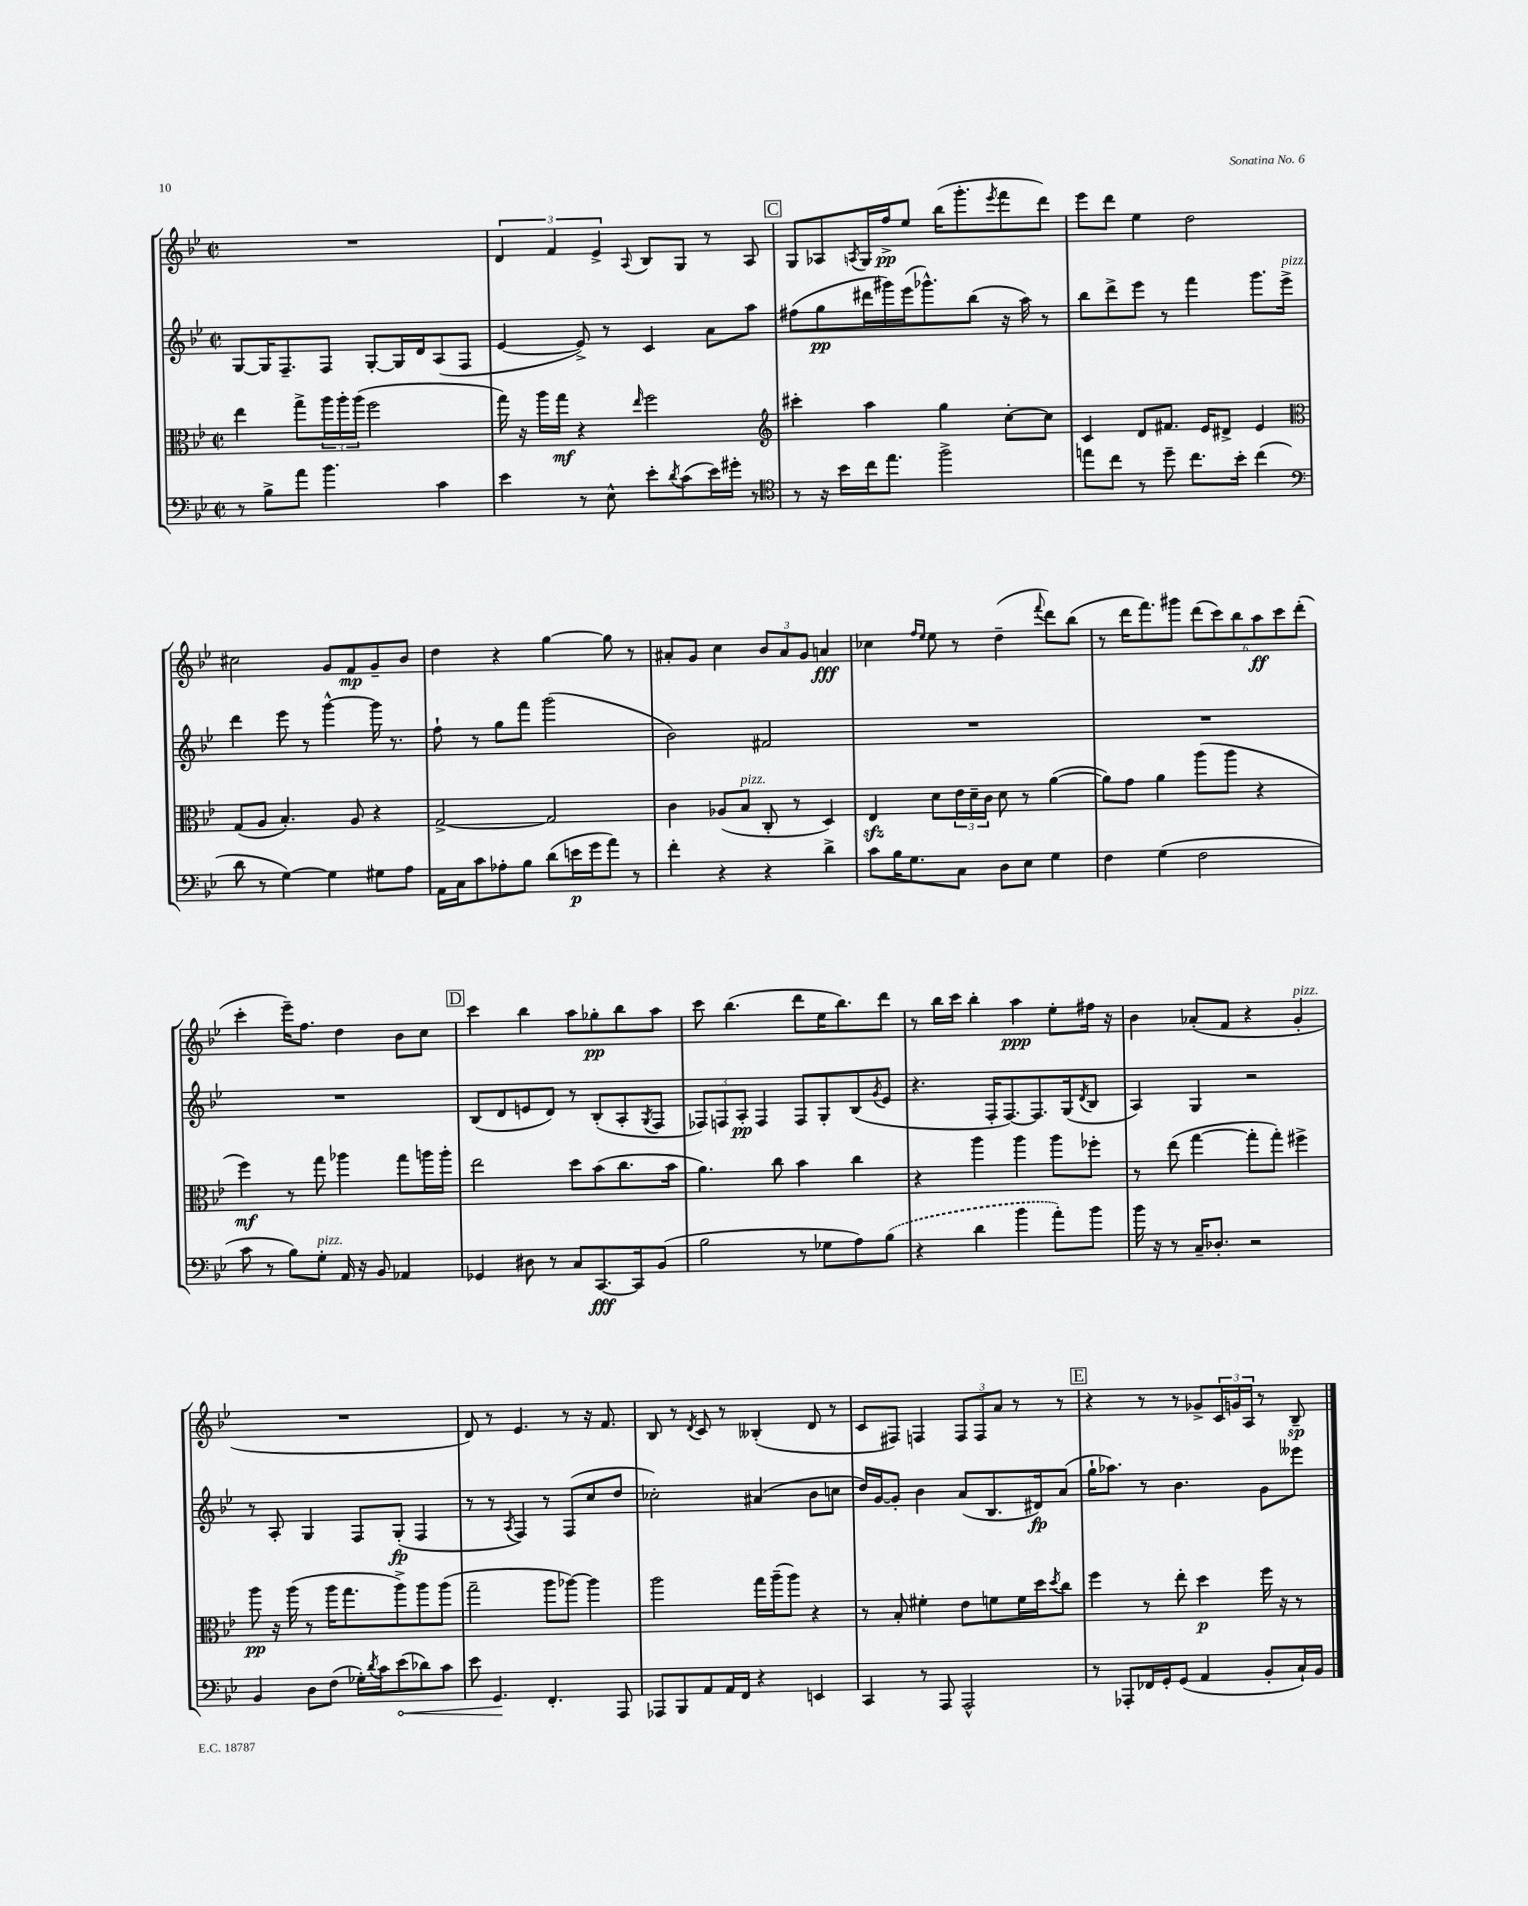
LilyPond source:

<<
\new StaffGroup <<
\new Staff = "s0" {
    \clef treble \key bes \major \defaultTimeSignature \time 2/2
    R1 |
    \tuplet 3/2 { d'4 f'4 ees'4-> } \appoggiatura { a8 } bes8 g8 r8 a8 |
    \mark \markup { \box "C" } g8 aes8 \acciaccatura { a8 } g16 f''16->\pp ees''8 bes''16( g'''8.-. \acciaccatura { ees'''8 } f'''8 d'''8) |
    ees'''8 d'''8 ees''4 d''2 |
    cis''2 g'8 f'8\mp g'8-- bes'8 |
    d''4 r4 g''4~ g''8 r8 |
    ais'8-. g'8 c''4 \tuplet 3/2 { bes'8 ais'8 g'8 } a'4\fff |
    ces''4 \grace { f''16 ees''16 } ees''8 r8 d''4--( \appoggiatura { f'''8 } d'''8) bes''8( |
    r8 d'''16 f'''8.) gis'''8 \tuplet 6/4 { d'''8( c'''8) bes''8 a''8\ff c'''8 d'''8-.( } |
    c'''4-. ees'''16--) f''8. d''4 bes'8 c''8 |
    \mark \markup { \box "D" } c'''4 bes''4 a''8 ges''8-.\pp bes''8 a''8 |
    c'''8 bes''4.( d'''8 ees''16 bes''8.) d'''8 |
    r8 bes''16 c'''16 bes''4-. a''4\ppp ees''8-. fis''16 r16 |
    bes'4 aes'8-.( f'8 r4 g'4-.^\markup { \italic "pizz." } |
    R1 |
    d'8) r8 ees'4. r8 r16 f'8. |
    bes8 r8 \acciaccatura { d'8 } c'8 r8 beses4-.( d'8 r8 |
    c'8 fis8) f4 \tuplet 3/2 { f8 f8 a'8 } r8 r8 |
    \mark \markup { \box "E" } r4 r8 r8 ges'8-> \tuplet 3/2 { c'16 g'16 a16 } r8 bes8--\sp \bar "|." |
}
\new Staff = "s1" {
    \clef treble \key bes \major \defaultTimeSignature \time 2/2
    g8~ g16 f8.-- f8 g8~-. g16 d'16 a8( f8 |
    ees'4~ ees'8->) r8 c'4 a'8 a''8 |
    \mark \markup { \box "C" } fis''8( g''8\pp dis'''16 gis'''16) ees'''16( ges'''8.-^) bes''8( r16 a''16) r8 |
    bes''8 d'''8-> ees'''8 r8 f'''4 g'''8. ees'''16->^\markup { \italic "pizz." } |
    d'''4 ees'''8 r8 g'''4~-^ g'''16 r8. |
    f''8-! r8 g''8 f'''8 g'''2( |
    bes'2) fis'2 |
    R1 |
    R1 |
    R1 |
    \mark \markup { \box "D" } bes8( d'8 e'8 d'8) r8 bes8-.( a8-. \acciaccatura { g8 } f8 |
    \tuplet 3/2 { fes8) f8 a8-.\pp } f4 f8 g8-. bes8( \acciaccatura { g'8 } ees'8 |
    r4. f16-. f8.~) f8. g16( \acciaccatura { d'8 } bes8 |
    a4) g4 r2 |
    r8 a8-. g4 f8 g8-.\fp( f4 |
    r8 r8 \acciaccatura { a8 } f4) r8 f8( c''8 d''8 |
    ces''2-.) ais'4( bes'8 c''8 |
    d''16) g'16~ g'8-. bes'4 a'8( bes8. dis'16\fp) a'8( |
    \mark \markup { \box "E" } g''16-! aes''8.) r8 bes'4. g'8 eeses'''8 \bar "|." |
}
\new Staff = "s2" {
    \clef alto \key bes \major \defaultTimeSignature \time 2/2
    ees''4 g''8-> \tuplet 3/2 { a''16 a''16-. a''16( } f''2 |
    g''16) r16 a''16 g''16\mf r4 \grace { ees''16 } f''2 |
    \mark \markup { \box "C" } \clef treble cis'''4-. a''4 g''4 c''8~-. c''8 |
    c'4 d'8 fis'8. ees'16 dis'8-> ees'4 |
    \clef alto g8( a8 bes4.-.) a8 r4 |
    g2~-> g2 |
    c'4 aes8( bes8^\markup { \italic "pizz." } c8-. r8 d4) |
    ees4\sfz d'8 \tuplet 3/2 { ees'16 d'16-- c'16 } d'8 r8 a'4~( |
    a'8) g'8 a'4 a''8( a''8 r4 |
    f''4\mf) r8 g''8 aes''4 g''8 a''16 a''16-. |
    \mark \markup { \box "D" } ees''2 d''8 bes'8( c''8. bes'16 |
    a'4.) c''8 bes'4 c''4 |
    r4 a''4 a''4 a''8 fes''8-. |
    r8 ees''8( g''4~ g''8-. g''8-.) fis''4-> |
    a''8\pp r16 a''16( r8 a''16 g''8. a''8->) a''8 a''8( |
    g''2-- a''8 aes''8~) aes''4 |
    a''2 g''16 a''16--( a''8) r4 |
    r8 bes8-. fis'4-. ees'8 f'8 f'16 d''16 \acciaccatura { d''8 } c''8 |
    \mark \markup { \box "E" } f''4 r8 ees''8-. d''4\p f''16 r16 r8 \bar "|." |
}
\new Staff = "s3" {
    \clef bass \key bes \major \defaultTimeSignature \time 2/2
    r8 bes8-> a'8 bes'4. c'4 |
    ees'4 r8 ees8-^ ees'8-. \acciaccatura { d'8 } c'8( ees'16) gis'16-. r8 |
    \mark \markup { \box "C" } \clef tenor r8 r16 bes'16 c''16 ees''8. f''2-> |
    e''8 c''8 r8 d''8-- c''8. bes'16-. c''4( |
    \clef bass d'8 r8 g4~) g4 gis8 a8 |
    a,16 c16 c'8 aes8-. bes8 d'8( e'16\p g'16 a'8) r8 |
    f'4-. r4 r4 d'4-> |
    c'8 bes16 g8. c8 d8 ees8 g4 |
    f4 g4( f2 |
    c'8 r8 bes8) g8-.^\markup { \italic "pizz." } a,16 r16 bes,8 aes,4 |
    \mark \markup { \box "D" } ges,4 dis8 r8 c8 c,8.~\fff c,16 bes,8( |
    bes2 r8 ges8 a8) \once \slurDashed bes8( |
    r4 d'4 bes'4 a'8-.) bes'8 |
    bes'16 r16 r8 c16-- des8.-. r2 |
    bes,4 d8 f8( ges16-.) \acciaccatura { d'8 } c'16 \once \override Hairpin.circled-tip = ##t ees'8\<( des'8) c'8 |
    ees'8 g,4.\! f,4.-. a,,8 |
    aes,,8 bes,,8 a,8 a,16 f,16 r4 e,4 |
    c,4 r8 a,,8 a,,2-^ |
    \mark \markup { \box "E" } r8 aes,,8-. fes,16 g,16-. g,8( a,4 bes,8-. c16-!) bes,16 \bar "|." |
}
>>
>>
\layout { \context { \Score \remove "Bar_number_engraver" } }
